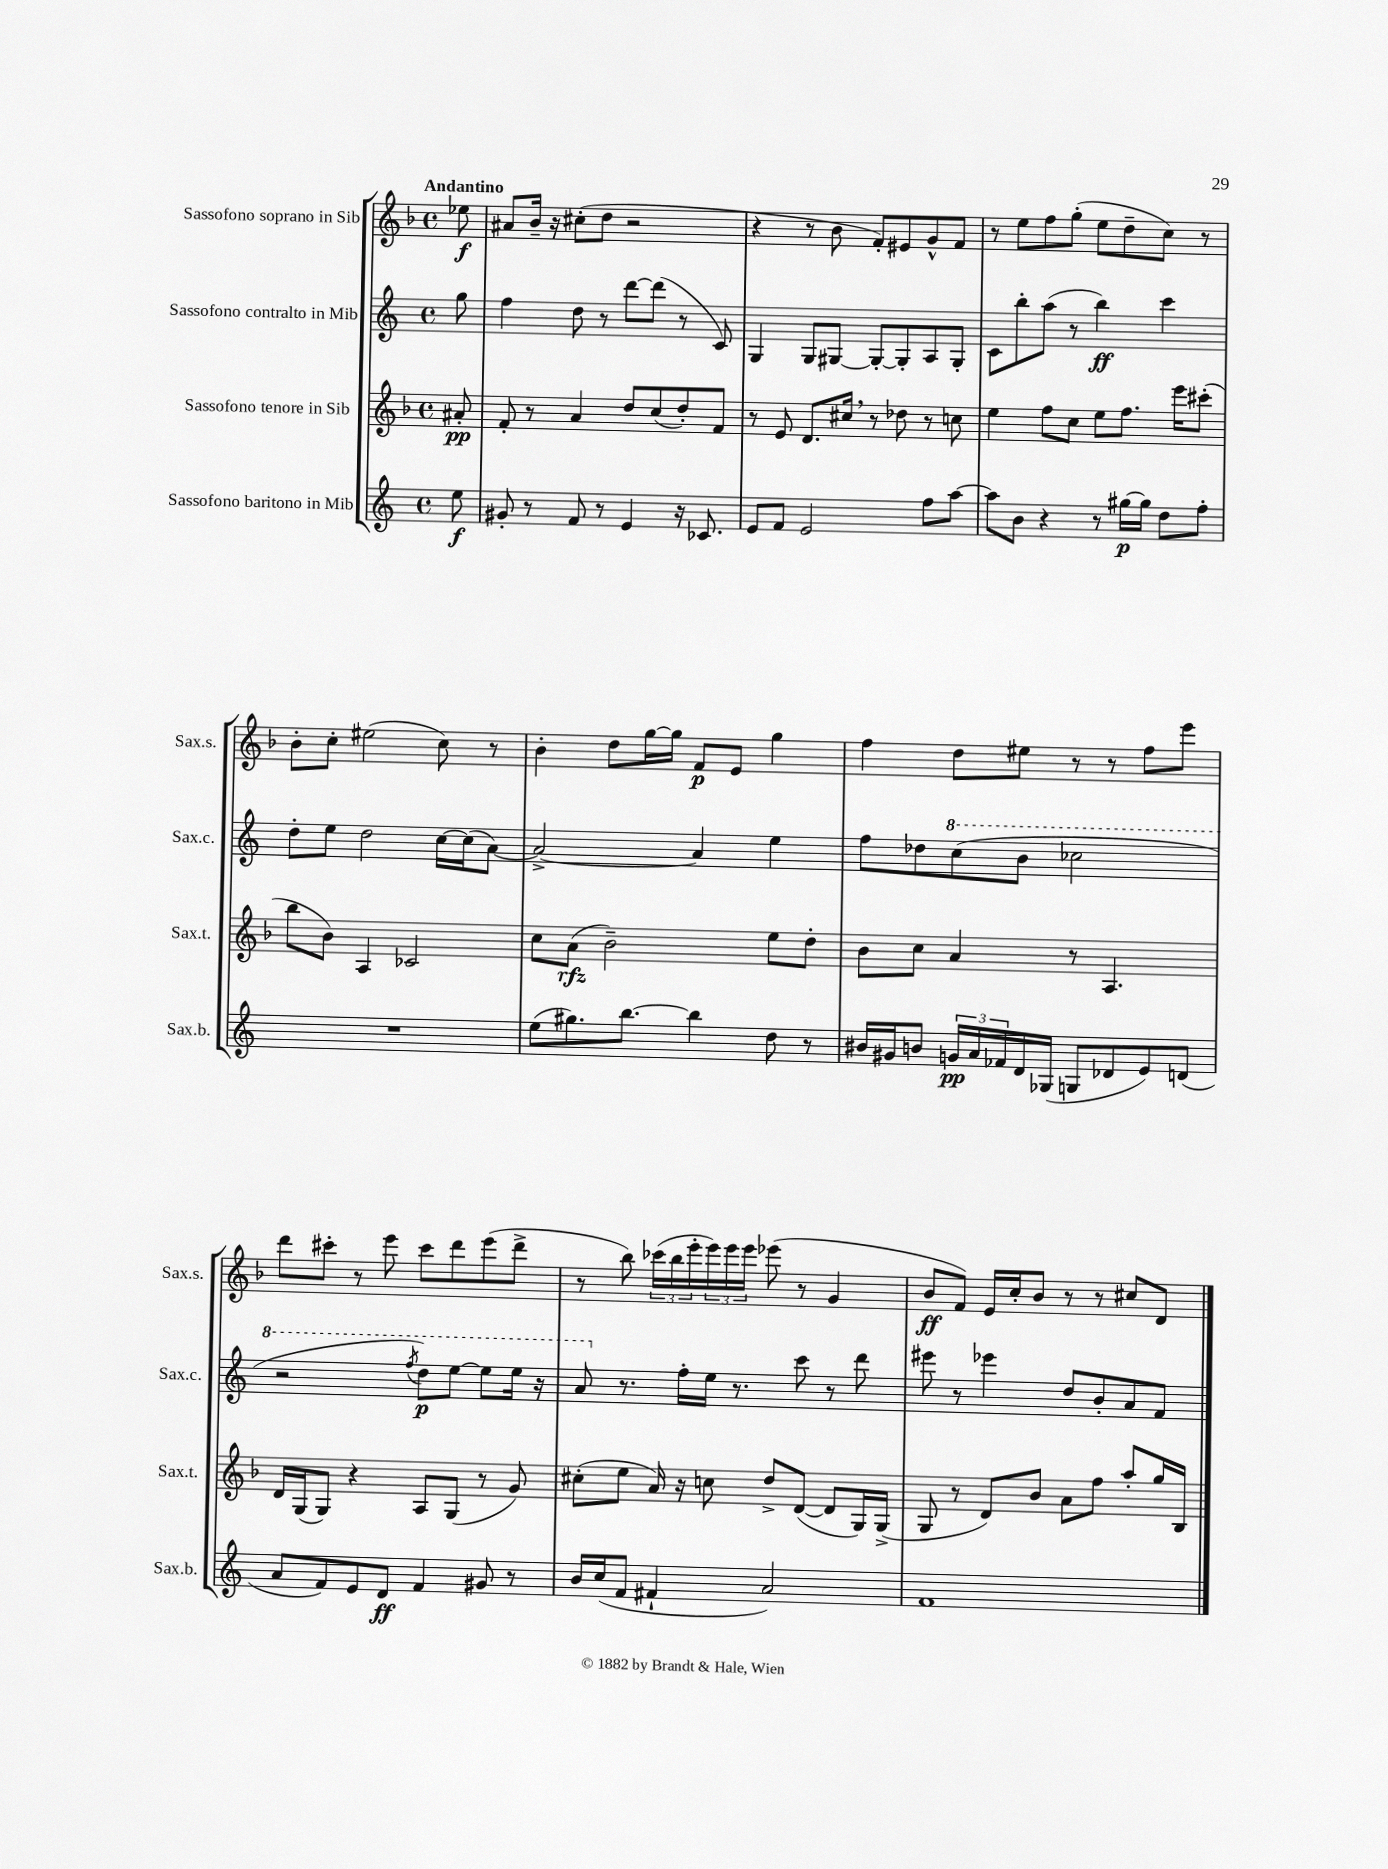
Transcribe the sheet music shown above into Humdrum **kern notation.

**kern	**kern	**kern	**kern
*staff4	*staff3	*staff2	*staff1
*clefG2	*clefG2	*clefG2	*clefG2
*k[]	*k[b-]	*k[]	*k[b-]
*M4/4	*M4/4	*M4/4	*M4/4
*met(c)	*met(c)	*met(c)	*met(c)
8ee	8a#'	8gg	8ee-
=	=	=	=
8g#'	8f'	4ff	8a#
8r	8r	.	16b-~
.	.	.	16r
8f	4a	8dd	(8cc#'
8r	.	8r	8dd
4e	8dd	[8ddd	2r
.	(8cc	(8ddd]	.
16r	8dd')	8r	.
8.c-	.	.	.
.	8f	8c)	.
=	=	=	=
8e	8r	4G	4r
8f	8e	.	.
2e	8.d	8G	8r
.	.	[8G#	8b-
.	16cc#	.	.
.	8r	8G#'_	8f')
.	8dd-	8G#']	8e#
8ff	8r	8A	8g^^
[8aa	8cc	8G#'	8f
=	=	=	=
8aa]	4ee	8c	8r
8b	.	8bb'	8ee
4r	8ff	(8aa	8ff
.	8cc	8r	(8gg'
8r	8ee	4bb)	8ee
[16gg#	8.ff	.	8dd~
16gg#]	.	.	.
8dd	.	4ccc	8cc)
.	16eee	.	.
8ff'	(8ccc#'	.	8r
=	=	=	=
1r	8bb-	8dd'	8b-'
.	8b-)	8ee	8cc'
.	4A	2dd	(2ee#
.	2c-	.	.
.	.	[16cc	8cc)
.	.	(16cc]	.
.	.	[8a)	8r
=	=	=	=
(8ee	8cc	2a^_	4b-'
8.gg#)	(8a	.	.
.	2b-~)	.	8dd
[8.bb	.	.	.
.	.	.	[16gg
.	.	.	16gg]
4bb]	.	4a]	8f
.	.	.	8e
8dd	8ee	4ee	4gg
8r	8dd'	.	.
=	=	=	=
16b#	8b-	8ff	4ff
16g#	.	.	.
8b	8cc	8dd-	.
24g	4a	(8ccc	8dd
24a	.	.	.
24f-	.	.	.
16d	.	8bb	8ee#
(16G-	.	.	.
8G	8r	2ccc-	8r
8d-	4.A	.	8r
8e)	.	.	8ff
(8d	.	.	8eee
=	=	=	=
8a	16d	2r	8ddd
.	(16G	.	.
8f)	8G)	.	8ccc#'
8e	4r	.	8r
8d	.	.	8eee
.	.	8qfff	.
4f	8A	8ddd)	8ccc#
.	(8G	[8eee	8ddd
8g#	8r	8eee]	(8eee
8r	8g)	16eee	8ddd^
.	.	16r	.
=	=	=	=
16b	(8cc#'	8aa	8r
(16cc	.	.	.
8f	8ee	8.r	8bb-)
4f#`	16a)	.	(24ccc-
.	.	.	24bb-
.	16r	16ff'	.
.	.	.	24eee'
.	8cc	16ee	24eee)
.	.	.	24eee
.	.	8.r	.
.	.	.	24eee
2a)	8dd^	.	(8eee-
.	([8d	8ccc	8r
.	8d]	8r	4g
.	16G)	8ddd	.
.	(16G^	.	.
=	=	=	=
1f	8G	8eee#	8b-
.	8r	8r	8f)
.	8d)	4eee-	16e
.	.	.	16cc'
.	8b-	.	8b-
.	8a	8dd	8r
.	8ff	8b'	8r
.	8aa'	8a	8cc#
.	16gg	8f	8d
.	16B-	.	.
==	==	==	==
*-	*-	*-	*-
